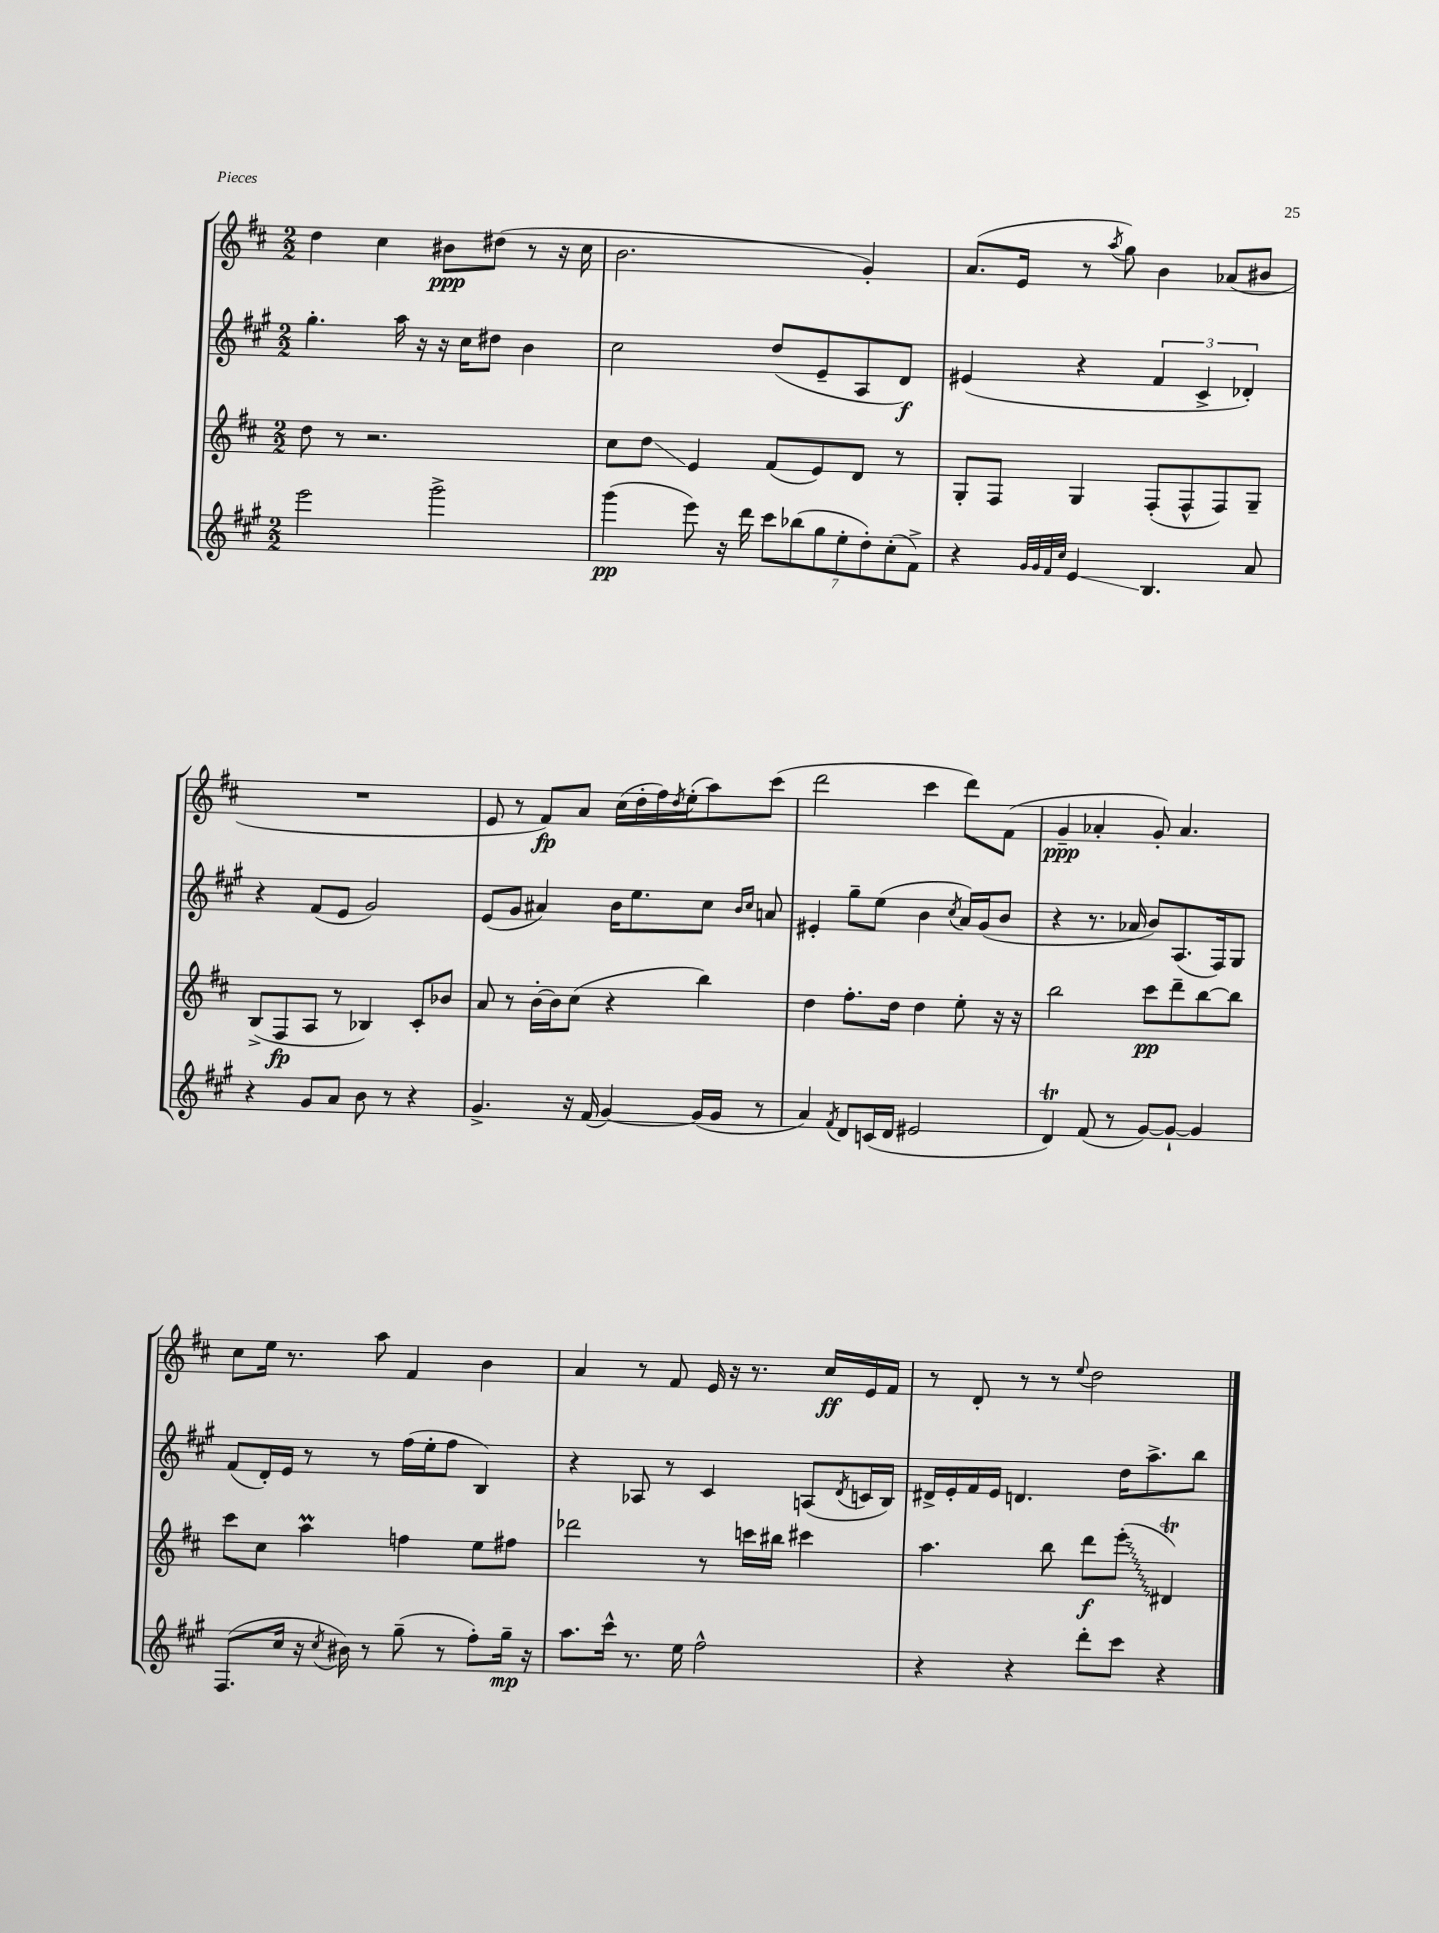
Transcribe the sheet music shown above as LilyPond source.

<<
\new StaffGroup <<
\new Staff = "s0" {
    \clef treble \key d \major \numericTimeSignature \time 2/2
    d''4 cis''4 bis'8\ppp dis''8( r8 r16 cis''16 |
    b'2. g'4-.) |
    a'8.( e'16 r8 \acciaccatura { a''8 } g''8) b'4 aes'8( bis'8 |
    R1 |
    e'8 r8 fis'8\fp) a'8 cis''16( d''16-. fis''16) \acciaccatura { d''8 } e''16-.( a''8) cis'''8( |
    d'''2 cis'''4 d'''8) fis'8( |
    g'4--\ppp aes'4-. g'8-.) aes'4. |
    cis''8 e''16 r8. a''8 fis'4 b'4 |
    a'4 r8 fis'8 e'16 r16 r8. cis''16\ff e'16 fis'16 |
    r8 d'8-. r8 r8 \appoggiatura { e''8 } d''2 \bar "|." |
}
\new Staff = "s1" {
    \clef treble \key a \major \numericTimeSignature \time 2/2
    gis''4.-. a''16 r16 r16 cis''16 dis''8 b'4 |
    cis''2 d''8( e'8-- a8 d'8\f) |
    eis'4( r4 \tuplet 3/2 { fis'4 cis'4-> des'4-.) } |
    r4 fis'8( e'8 gis'2) |
    e'8( gis'8 ais'4) b'16 e''8. cis''8 \grace { b'16 cis''16 } a'8 |
    eis'4-. gis''8-- e''8( b'4 \acciaccatura { cis''8 } a'16) gis'16( b'8 |
    r4 r8. aes'16 b'8) a8.( fis16) gis8 |
    fis'8( d'16-.) e'16 r8 r8 fis''16( e''16-. fis''8 b4) |
    r4 aes8 r8 cis'4 a8( \acciaccatura { d'8 } c'16 b16) |
    dis'16-> e'16-. fis'16 e'16 d'4. d''16 a''8.-> b''8 \bar "|." |
}
\new Staff = "s2" {
    \clef treble \key d \major \numericTimeSignature \time 2/2
    d''8 r8 r2. |
    cis''8 d''8\glissando e'4 fis'8( e'8) d'8 r8 |
    g8-. fis8 g4 fis8-.( fis8-^ fis8) g8-- |
    b8->( fis8\fp a8 r8 bes4) cis'8-. bes'8 |
    a'8 r8 b'16~-. b'16 cis''8( r4 b''4) |
    d''4 fis''8.-. d''16 d''4 e''8-. r16 r16 |
    b''2 cis'''8\pp d'''8-- b''8~ b''8 |
    cis'''8 cis''8 a''4\prall f''4 e''8 fis''8 |
    des'''2 r8 c'''16 bis''16 cis'''4 |
    a''4. b''8 d'''8\f \once \override Glissando.style = #'zigzag e'''8-.\glissando( dis'4\trill) \bar "|." |
}
\new Staff = "s3" {
    \clef treble \key a \major \numericTimeSignature \time 2/2
    e'''2 gis'''2-> |
    gis'''4\pp( e'''8) r16 d'''16 \tuplet 7/4 { cis'''8 bes''8( gis''8 e''8-. d''8-.) cis''8-.( fis'8->) } |
    r4 \grace { gis'32 gis'32 fis'32 cis''32 } e'4\glissando b4. a'8 |
    r4 gis'8 a'8 b'8 r8 r4 |
    gis'4.-> r16 fis'16( gis'4~) gis'16( gis'16 r8 |
    a'4) \acciaccatura { fis'8 } d'8 c'16( d'16 eis'2 |
    d'4\trill) fis'8( r8 gis'8~) gis'8~-! gis'4 |
    fis8.( cis''16 r16 \acciaccatura { cis''8 } bis'16) r8 gis''8--( r8 fis''8-.) gis''16--\mp r16 |
    a''8. cis'''16-^ r8. e''16 fis''2-^ |
    r4 r4 d'''8-. cis'''8 r4 \bar "|." |
}
>>
>>
\layout { \context { \Score \remove "Bar_number_engraver" } }
